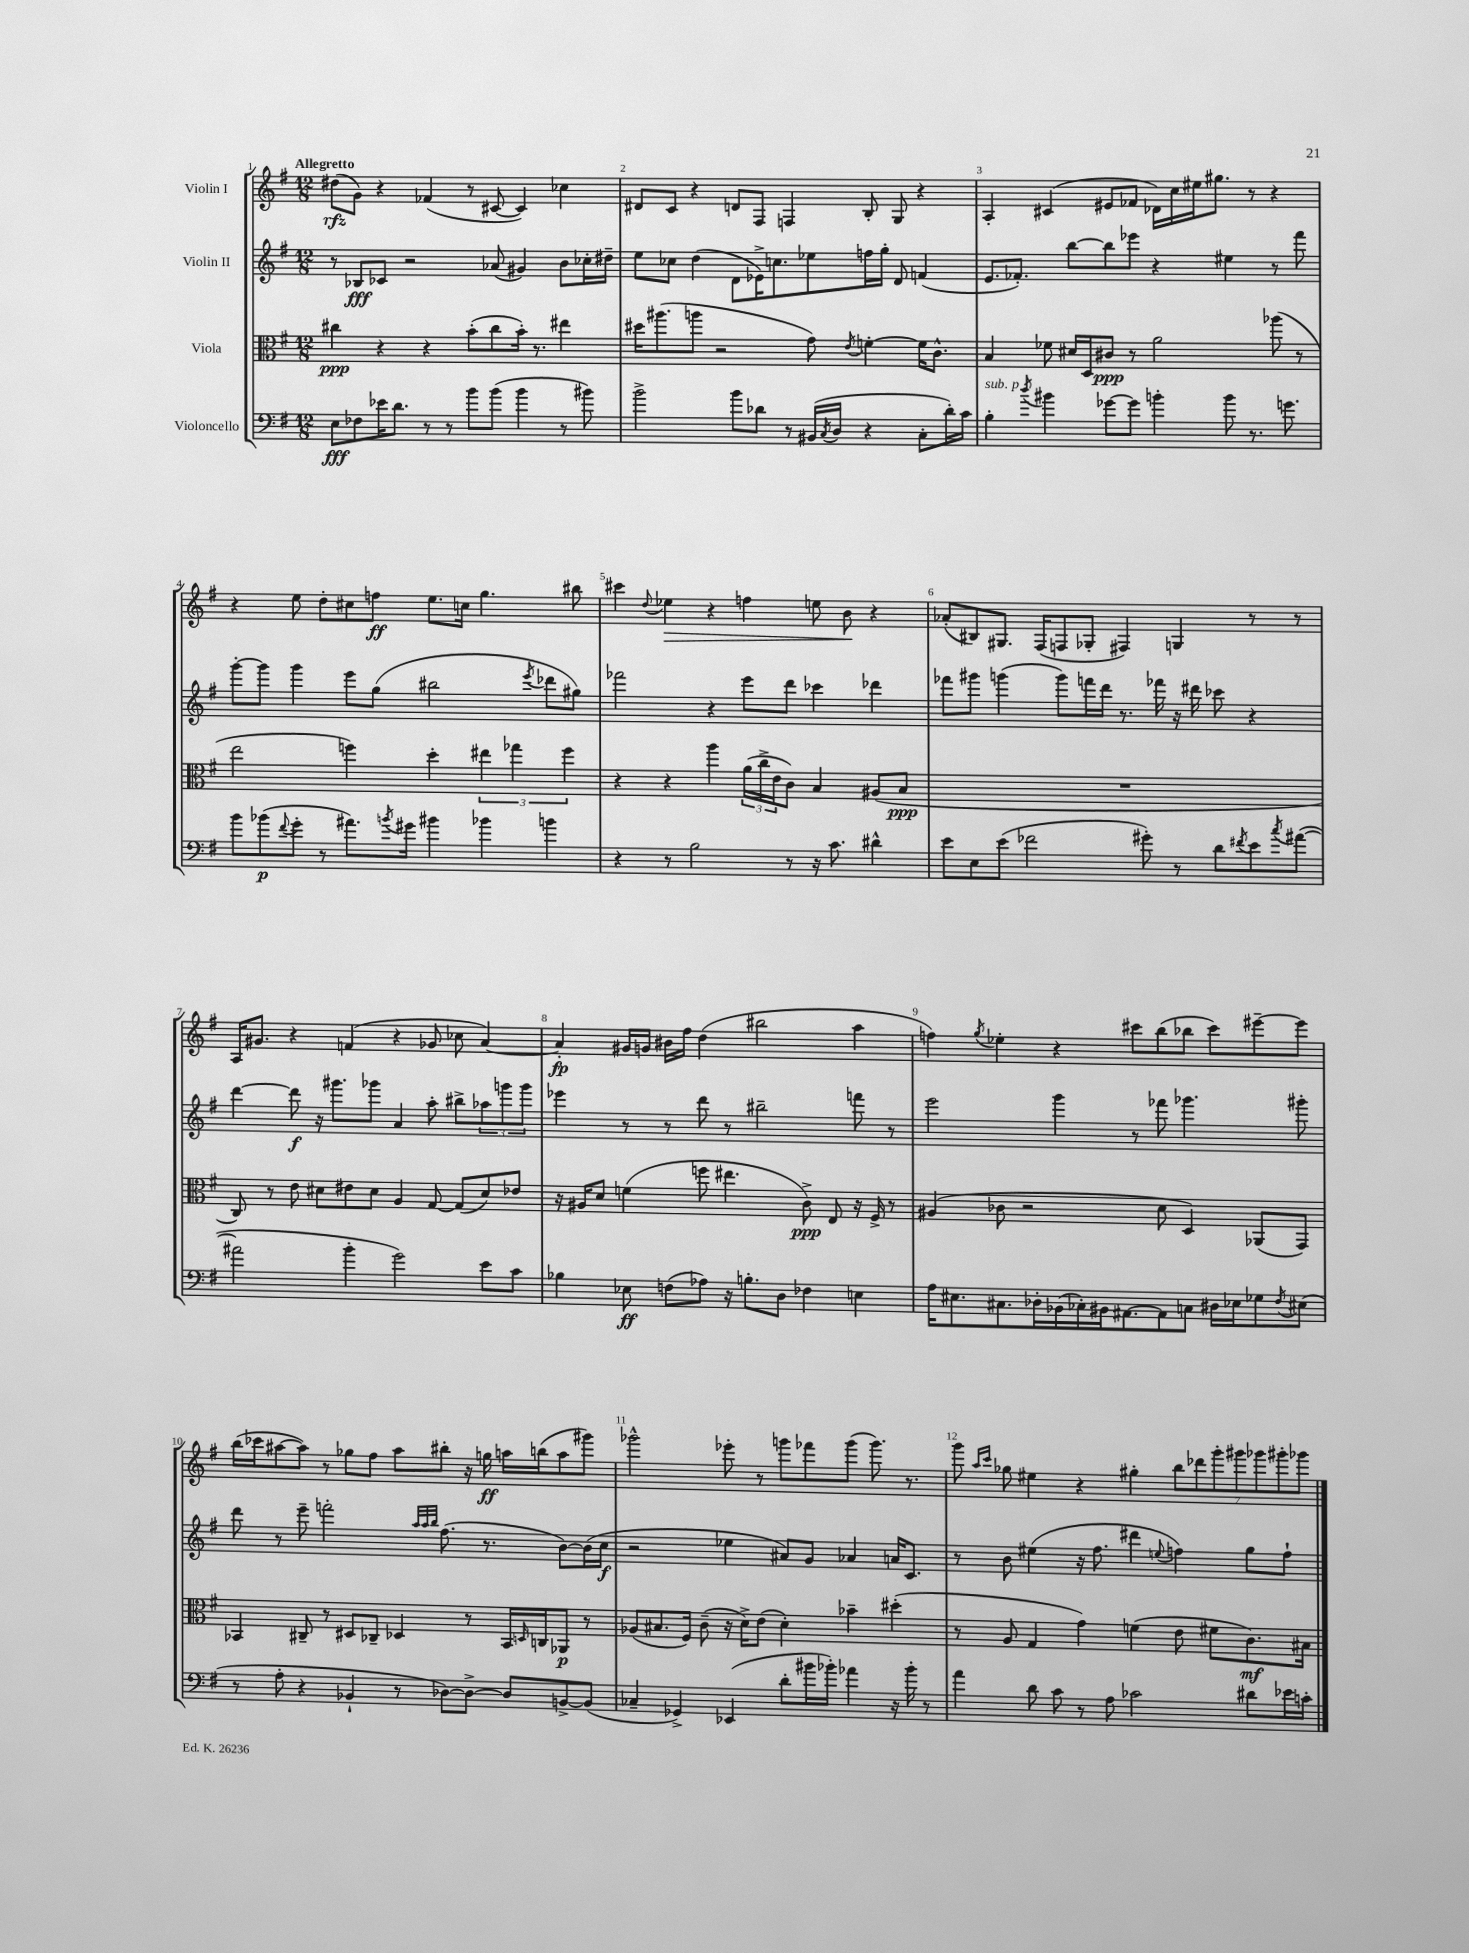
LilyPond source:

<<
\new StaffGroup <<
\new Staff = "s0" \with { instrumentName = "Violin I" } {
    \clef treble \key g \major \numericTimeSignature \time 12/8 \tempo "Allegretto"
    dis''8\rfz( g'8) r4 fes'4( r8 cis'8~ cis'4) ces''4 |
    dis'8 c'8 r4 d'8 fis8 f4 b8-. g8 r4 |
    a4-. cis'4( eis'8 fes'8 des'16) c''16 eis''16 gis''8. r8 r4 |
    r4 e''8 d''8-. cis''8 f''8\ff e''8. c''16 g''4. bis''8 |
    cis'''4 \appoggiatura { d''8 } ees''4\> r4 f''4 e''8 b'8\! r4 |
    aes'8-.( bis8) gis8. fis16( f8 ges8-. fis4) g4 r8 r8 |
    a16 gis'8. r4 f'4( r4 ges'8 ces''8 a'4~) |
    a'4-.\fp gis'16 g'16 bis'16 fis''16 d''4( bis''2 a''4 |
    f''4) \acciaccatura { g''8 } ees''4-. r4 cis'''8 b''8( bes''8 cis'''8) eis'''8~-- eis'''8 |
    b''16( ces'''16 ais''8~ ais''8) r8 ges''8 fis''8 ais''8 bis''8-. r16 g''16\ff a''16 b''16( a''8 gis'''8) |
    ges'''2-^ ees'''8-. r8 g'''8 fes'''8 g'''8( g'''8.) r8. |
    g'''8 \grace { a''16 c'''16 } ges''8 eis''4 r4 gis''4-. \tuplet 7/4 { b''8 des'''8 g'''8-. gis'''8 ges'''8 gis'''8-. ges'''8 } \bar "|." |
}
\new Staff = "s1" \with { instrumentName = "Violin II" } {
    \clef treble \key g \major \numericTimeSignature \time 12/8
    r8 bes8\fff ces'8 r2 aes'8( gis'4) b'8 ces''16-. dis''16-- |
    e''8 ces''8 d''4( d'8 ees'16->) c''8. ees''8 f''16 g''16-. d'8 f'4( |
    e'8. fes'8.-.) b''8~ b''8 ees'''8 r4 eis''4 r8 fis'''8 |
    g'''8~-. g'''8 g'''4 e'''8 g''8( bis''2 \acciaccatura { e'''8 } des'''8 gis''8) |
    fes'''2 r4 e'''8 d'''8 ces'''4 des'''4 |
    fes'''8 gis'''8 g'''4( g'''8) f'''16 d'''16 r8. fes'''16 r16 dis'''16 ces'''8 r4 |
    d'''4~ d'''8\f r16 gis'''8. ges'''8 a'4 a''8-. bis''8-> \tuplet 3/2 { aes''8 g'''8 g'''8 } |
    ees'''4 r8 r8 d'''8 r8 bis''2-- f'''8 r8 |
    e'''2 g'''4 r8 fes'''8 ges'''4. gis'''8-. |
    d'''8 r8 e'''8-- f'''2-. \grace { a''32 a''32 b''32 } fis''8.( r8. b'8~) b'16( c''16\f |
    r2 ees''4 ais'8) g'8 aes'4 a'16 c'8. |
    r8 b'8 eis''4( r16 fis''8. dis'''4 \appoggiatura { e''8 } f''4) g''8 f''8-! \bar "|." |
}
\new Staff = "s2" \with { instrumentName = "Viola" } {
    \clef alto \key g \major \numericTimeSignature \time 12/8
    cis''4\ppp r4 r4 b'8-.( cis''8 b'16-.) r8. eis''4 |
    dis''16 ais''8.( a''8 r2 g'8) \acciaccatura { e'8 } f'4~-. f'16 c'8.-^ |
    b4 fes'8 dis'16 d16 cis'8\ppp r8 a'2 aes''8( r8 |
    e''2 f''4) d''4-. \tuplet 3/2 { eis''4 ges''4 f''4 } |
    r4 r4 a''4 \tuplet 3/2 { a'16( c''16-> e'16 } c'8) b4 ais8( b8\ppp |
    R1. |
    c8) r8 e'8 dis'8 eis'8 dis'8 a4 g8~ g8( dis'8) ees'8 |
    r16 ais16 d'8 f'4( f''8 eis''4. c'8->\ppp) e8 r16 fis16-> r8 |
    ais4( ces'8 r2 d'8 d4) aes,8( g,8) |
    bes,4 cis8-- r8 dis8 ces8-- des4 r8 bes,16 \grace { d16 } c16 aes,8\p r8 |
    aes8( bis8. fis16) c'8--( r16 d'16->) e'8( d'4-.) bes'4-- dis''4-.( |
    r8 a8 g4 g'4) f'4( e'8 fis'8 c'8.\mf) bis16 \bar "|." |
}
\new Staff = "s3" \with { instrumentName = "Violoncello" } {
    \clef bass \key g \major \numericTimeSignature \time 12/8
    e8\fff fes8 ees'16 d'8. r8 r8 b'8 b'8( b'4 r8 bis'8) |
    b'2-> b'8 des'8 r8 bis,16( \acciaccatura { c8 } d16 r4 c8-. des'16-.) c'16 |
    b4-.^\markup { \italic "sub. p" } \acciaccatura { d''8 } bis'4 ges'8~ ges'8 b'4-. b'8 r8. g'8. |
    b'8 bes'8\p( \appoggiatura { fis'8 } g'8-. r8 ais'8.) \acciaccatura { b'8 } gis'16 bis'4 bes'4 b'4 |
    r4 r8 b2 r8 r16 c'8. dis'4-^ |
    e'8 e8 e'8( fes'2 gis'8-.) r8 d'8 \acciaccatura { fis'8 } e'8 \acciaccatura { c''8 } ais'8~( |
    ais'2 b'4-. g'2) e'8 c'8 |
    bes4 ees8\ff f8( aes8) r16 b8.-. d8 fes4 e4 |
    a16 eis8. cis8. des16-. bes,16( ces16-.) bis,16 ais,8.~ ais,8 c8 dis16 ees16 ges8 \acciaccatura { fis8 } eis8( |
    r8 a8-. r4 bes,4-! r8 des8~) des8~-> des8 b,8~-> b,8( |
    ces4-- ges,4->) ees,4( d'8-. bis'16 bes'16-.) aes'4 r16 bes'16-. r8 |
    a'4 d'8 c'8 r8 a8 ces'2 dis'8 ees'16 c'16-. \bar "|." |
}
>>
>>
\layout { \context { \Score \override BarNumber.break-visibility = ##(#f #t #t) barNumberVisibility = #all-bar-numbers-visible } }
